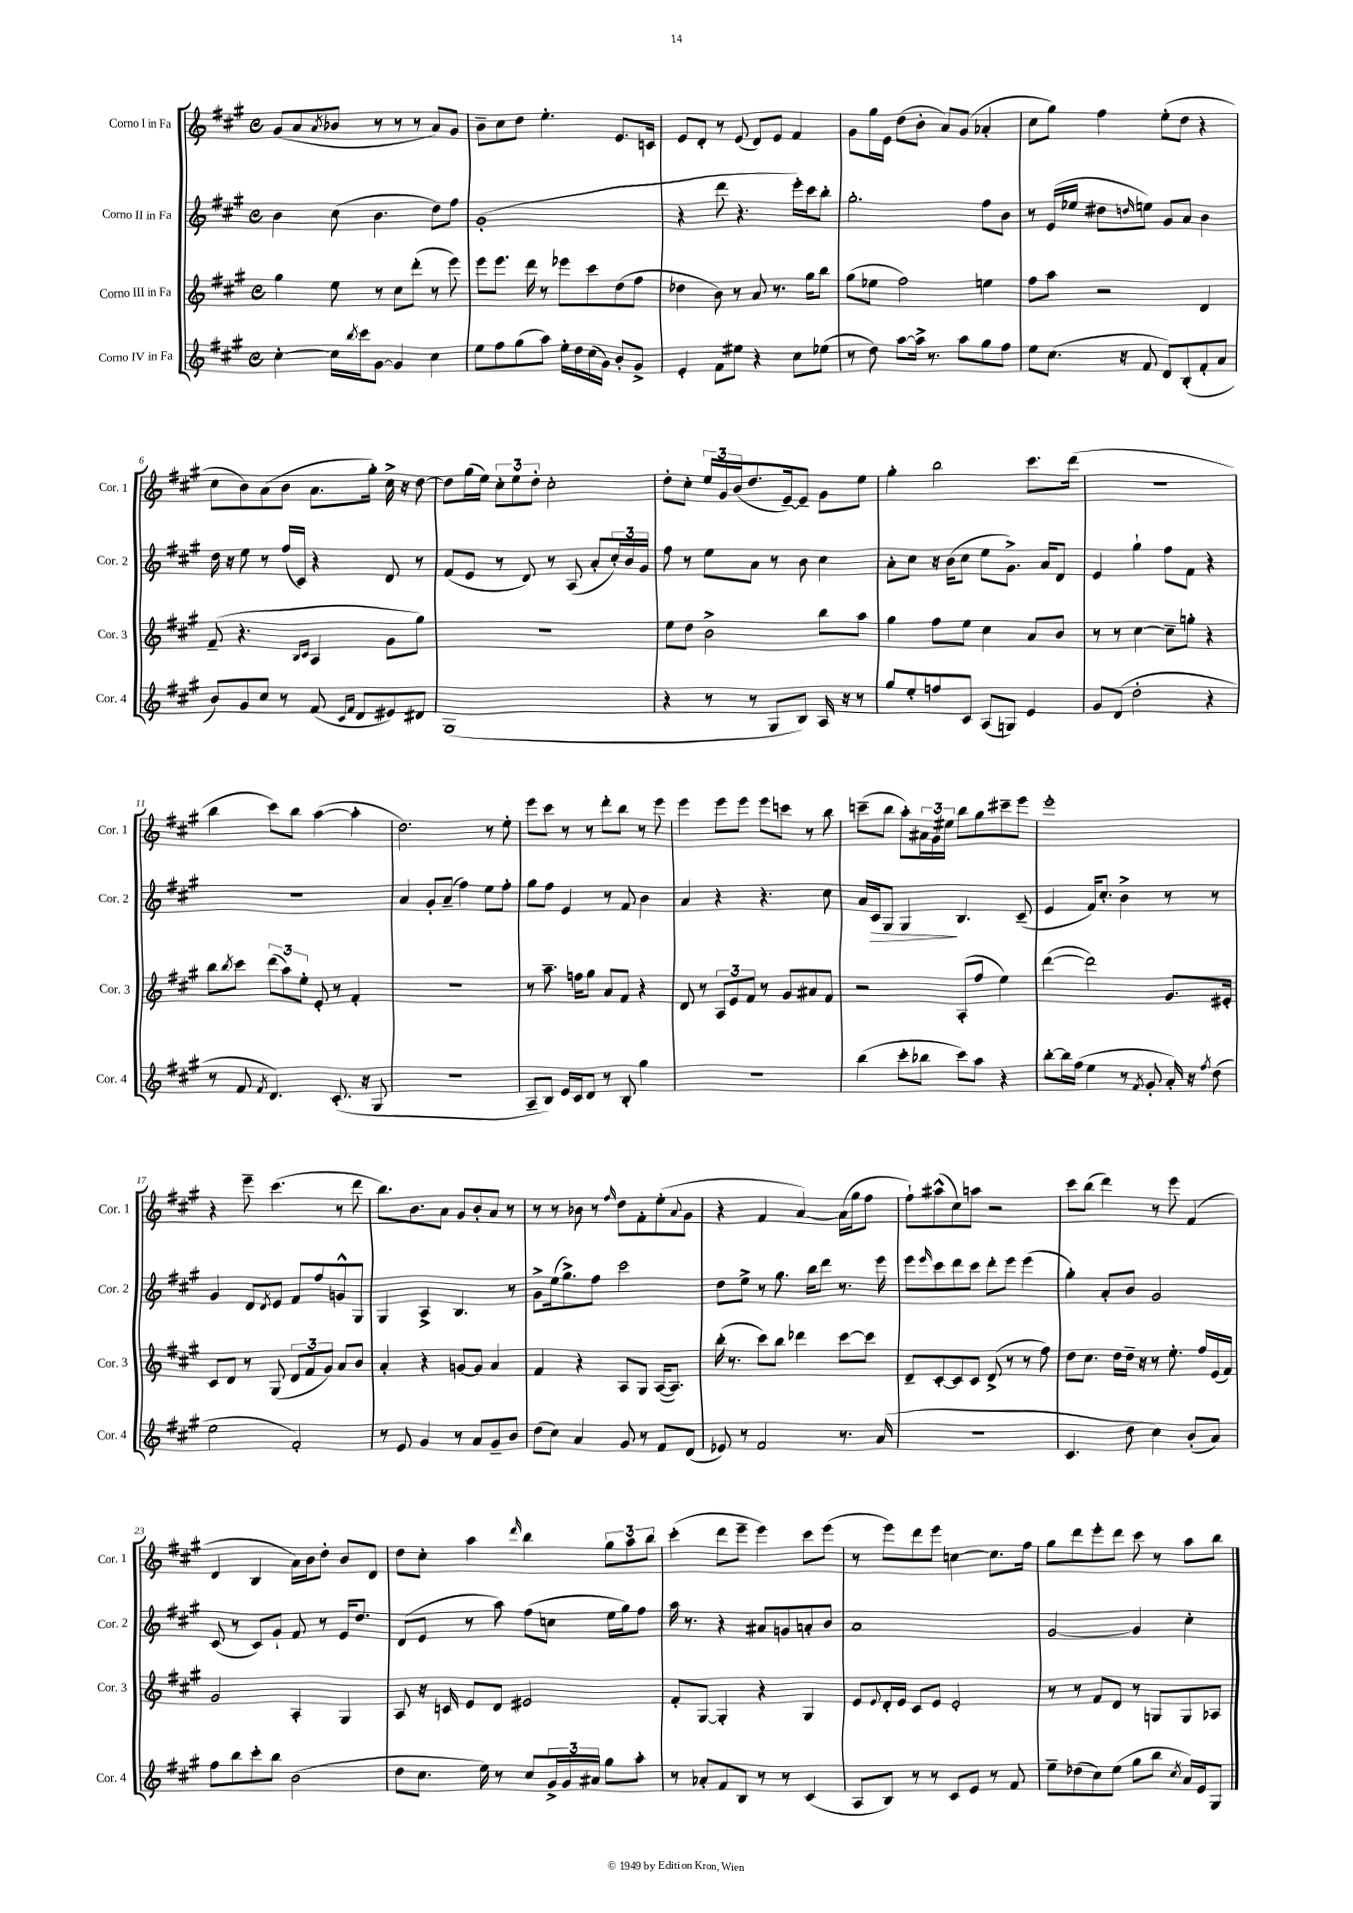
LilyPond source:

<<
\new StaffGroup <<
\new Staff = "s0" \with { instrumentName = "Corno I in Fa" shortInstrumentName = "Cor. 1" } {
    \clef treble \key a \major \defaultTimeSignature \time 4/4
    gis'8( a'8 \acciaccatura { a'8 } bes'8 r8 r8 r8 a'8) gis'8 |
    b'8-- cis''8 d''8 e''4.-. e'8. c'16 |
    e'8 d'8-. r8 e'8( d'8) e'8 fis'4 |
    gis'8 gis''16 e'16 d''8( b'8-. a'8) gis'8( aes'4-. |
    cis''8 gis''8) fis''4 e''8-.( d''8 r4 |
    cis''8 b'8) a'8( b'8 a'8. gis''16-.) cis''16-> r16 d''8~ |
    d''8 gis''16( e''16) \tuplet 3/2 { cis''8-. e''8 d''8-. } cis''2-. |
    d''8-. cis''8-. \tuplet 3/2 { e''16 gis'16 b'16( } d''8. e'16~--) e'8-- gis'8 e''8 |
    gis''4-. b''2 cis'''8. d'''16( |
    r1 |
    b''4 cis'''8) b''8 a''4~( a''4-. |
    d''2.) r8 e''8-. |
    e'''8 cis'''8 r8 r8 d'''8-. b''8 r8 e'''8 |
    e'''4 e'''8 e'''8 e'''8 c'''8 r8 b''8 |
    c'''8--( b''8 a''8-.) \tuplet 3/2 { ais'16 gis'16 eis''16 } b''8 gis''8 cis'''8-- e'''8 |
    e'''1-. |
    r4 e'''8-- cis'''4.( r8 d'''8 |
    b''8.) b'8. a'8 gis'8 b'8-. a'8 r8 |
    r8 r8 bes'8 r8 \grace { fis''16 } d''8 fis'8-. e''8-.( \appoggiatura { a'8 } gis'8 |
    r4 fis'4 a'4~) a'16( gis''16 fis''8 |
    fis''8-!) ais''8-^( cis''8) a''8 r2 |
    cis'''8 b''8( d'''4) r8 e'''8 fis'4( |
    d'4 b4 a'16) b'16 d''8-. b'8 d'8 |
    d''8 cis''8-. a''4 \grace { d'''16 } b''4 \tuplet 3/2 { gis''8 a''8 b''8 } |
    cis'''4-.( d'''8 e'''8-- e'''4) cis'''8 e'''8( |
    r8 e'''8) d'''8 e'''8 c''4~ c''8. fis''16 |
    gis''8 d'''8 e'''8-. d'''8 cis'''8 r8 a''8 b''8 \bar "|." |
}
\new Staff = "s1" \with { instrumentName = "Corno II in Fa" shortInstrumentName = "Cor. 2" } {
    \clef treble \key a \major \defaultTimeSignature \time 4/4
    b'4 cis''8( b'4. d''8) fis''8 |
    gis'1-.( |
    r4 d'''8 r4. e'''16-.) cis'''16 b''8-. |
    gis''2.-. fis''8 b'8 |
    r8 e'16( ees''16 dis''8 \grace { d''16 } e''8) gis'8 a'8 b'4 |
    d''16 r16 e''8 r8 fis''16( cis'16) r4 d'8 r8 |
    fis'8( e'8 r8 d'8) r8 a8( a'8-. \tuplet 3/2 { cis''16-.) b'16 gis'16 } |
    fis''8 r8 e''8 a'8 r8 b'8 cis''4 |
    a'8-. cis''8 r16 b'16( cis''8 e''8 gis'8.->) a'16 d'8 |
    e'4 gis''4-! fis''8 fis'8 r4 |
    R1 |
    a'4 gis'8-. a'8--( fis''4) e''8 fis''8-. |
    gis''8 fis''8 e'4 r8 fis'8 b'4 |
    a'4 r4 r4. cis''8 |
    a'16 cis'16\> gis8 gis4\! b4. cis'8--( |
    e'4 fis'16) cis''8.-. b'4-> r8 r8 |
    gis'4 d'8 \acciaccatura { d'8 } e'8 fis'8 fis''8 g'8-^ gis8 |
    gis4 a4-> b4. r8 |
    gis'8-> e''16( gis''8.->) fis''8 cis'''2 |
    d''8 e''8-> r8 gis''8. b''16 d'''8 r8. e'''16 |
    e'''8 \grace { e'''16 } cis'''8 d'''8 cis'''8 d'''8-. e'''8 e'''4( |
    gis''4-.) a'8-. b'8 gis'2 |
    cis'8( r8 cis'8) gis'8-! fis'8 r8 e'16 d''8. |
    d'8( e'8 r8 a''8) fis''8( c''8 e''16 gis''16) fis''8 |
    a''16 r8. r4 ais'8 g'8 a'8-. b'8 |
    a'1 |
    gis'2~ gis'4 cis''4-. \bar "|." |
}
\new Staff = "s2" \with { instrumentName = "Corno III in Fa" shortInstrumentName = "Cor. 3" } {
    \clef treble \key a \major \defaultTimeSignature \time 4/4
    gis''4 e''8 r8 cis''8 d'''8-.( r8 e'''8) |
    e'''8 e'''8. d'''16 r8 ees'''8 cis'''8 d''8( fis''8 |
    des''4 b'8) r8 a'8 r8. gis''16 b''8 |
    gis''8( ees''8 fis''2) e''4 |
    fis''8 a''8 r2 d'4 |
    fis'8--( r4. \grace { b16 cis'16 } a4 gis'8 gis''8) |
    r1 |
    e''8 d''8 b'2-> b''8 a''8 |
    gis''4 fis''8 e''8 cis''4 a'8 b'8 |
    r8 r8 cis''4~ cis''8-- g''8-. r4 |
    b''8 \acciaccatura { b''8 } cis'''8 \tuplet 3/2 { d'''8( a''8) e''8-. } e'8-. r8 fis'4-. |
    R1 |
    r8 a''8.-- f''16 gis''8 a'8 fis'8 r4 |
    d'8 r8 \tuplet 3/2 { a8 e'8 fis'8 } r8 gis'8 ais'8 fis'8 |
    r2 a8-.( fis''8 e''4) |
    d'''4~( d'''2) gis'8. eis'16-. |
    cis'8 d'8 r8 gis8( \tuplet 3/2 { d'8 fis'8 gis'8) } a'8 b'8 |
    a'4-. r4 g'8~ g'8 a'4 |
    fis'4 r4 a8 gis8 a16~( a8.) |
    b''16-.( r8. cis'''8) b''8 des'''4 cis'''8~ cis'''8 |
    d'8-- cis'8~-. cis'8 cis'8 d'8->( r8 r8 fis''8) |
    d''8 cis''8. d''16 d''16-- r16 r8 e''8.-. fis''16 e'16( fis'16) |
    gis'2 a4-. gis4 |
    a8 r16 c'16 e'8 d'8 eis'2 |
    fis'8-. gis8~ gis4-. r4 gis4 |
    e'8 \appoggiatura { e'8 } d'16-. e'16 cis'8 e'8 e'2-. |
    r8 r8 fis'8 d'8 r8 g8 g8 aes8 \bar "|." |
}
\new Staff = "s3" \with { instrumentName = "Corno IV in Fa" shortInstrumentName = "Cor. 4" } {
    \clef treble \key a \major \defaultTimeSignature \time 4/4
    cis''4~-. cis''16 \acciaccatura { b''8 } cis'''16 gis'8~ gis'4 cis''4 |
    e''8 fis''8 gis''8( a''8) e''16-. d''16 cis''16( gis'16) b'8-. gis'8-> |
    e'4-. fis'8 eis''8 r4 cis''8 ees''8( |
    r8 d''8) a''8~ a''16-> r8. a''8 gis''8 fis''8 |
    e''8 cis''8.( r16 fis'8 d'8) b8-.( fis'8-. a'8 |
    b'8) gis'8 cis''8 r8 fis'8( \grace { cis'16 fis'16 } d'8 eis'8) dis'8 |
    gis1( |
    r4 r8 r8 gis8 b8) a16 r16 r8 |
    gis''8 e''8-. f''8 cis'8 a8( g8) e'4 |
    gis'8 d'8( d''2-. r4 |
    r8 fis'8 \acciaccatura { fis'8 } d'4.) cis'8.-.( r16 gis8 |
    r1 |
    a8-- b8) e'16 cis'16 d'8 r8 b8-. gis''4 |
    R1 |
    b''4( cis'''8-. bes''8 cis'''8) a''8 r4 |
    b''8~-. b''16 fis''16( e''4 r8 \acciaccatura { fis'8 } gis'8-. a'16-.) r16 \acciaccatura { fis''8 } d''8( |
    e''2 fis'2-.) |
    r8 e'8 gis'4 r8 a'8 gis'8-- b'8 |
    d''8( cis''8) a'4 gis'8 r8 fis'8 d'8( |
    ees'8) r8 fis'2 r8. a'16( |
    r1 |
    cis'4. d''8 cis''4) b'8-.( a'8) |
    fis''8 b''8 cis'''8-. b''8 b'2( |
    d''8 cis''8. e''16) r8 cis''8 \tuplet 3/2 { gis'16-> gis'16 ais'16 } gis''8 a''8-. |
    r8 aes'8-. fis'8 b8 r8 r8 cis'4( |
    a8 b8) r8 r8 cis'8 e'8 r8 fis'8 |
    e''8-- des''8( cis''8) e''8( gis''8 b''8 \acciaccatura { cis''8 } a'16) e'16 gis8 \bar "|." |
}
>>
>>
